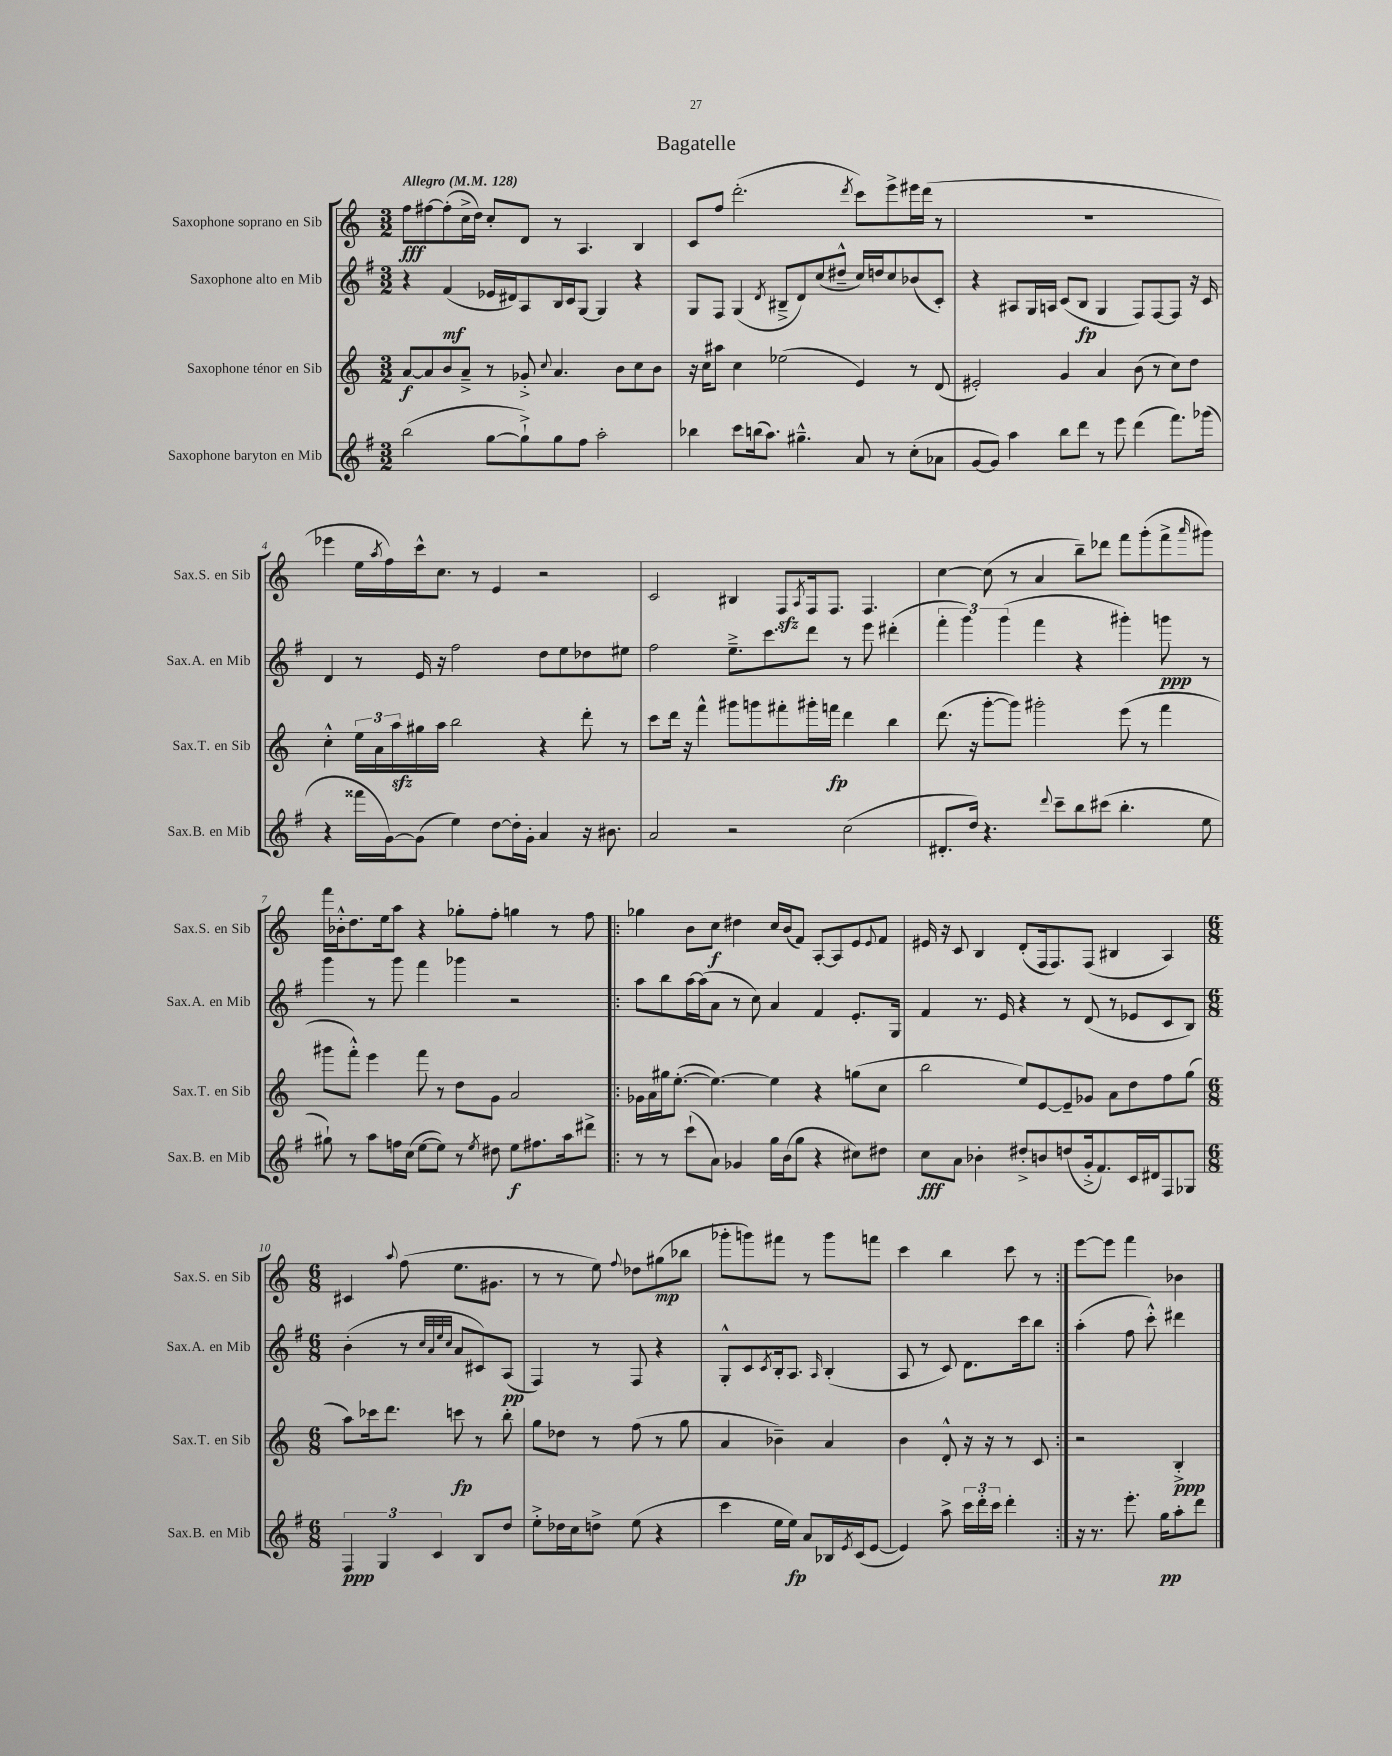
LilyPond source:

\header { title = "Bagatelle" }
<<
\new StaffGroup <<
\new Staff = "s0" \with { instrumentName = "Saxophone soprano en Sib" shortInstrumentName = "Sax.S. en Sib" } {
    \clef treble \key c \major \numericTimeSignature \time 3/2 \tempo "Allegro" 4 = 128
    f''8\fff fis''8~ fis''8-.( c''16-> d''16) c''8-. d'8 r8 a4. b4 |
    c'8 f''8 d'''2.-.( \acciaccatura { d'''8 } c'''8) e'''8-> eis'''16 d'''16( r8 |
    R1. |
    ees'''4 e''16 \acciaccatura { a''8 } f''16) c'''16-^ c''8. r8 e'4 r2 |
    c'2 bis4 f8\sfz \acciaccatura { a8 } f16 f8. f4. |
    c''4~ c''8( r8 a'4 b''8--) des'''8 f'''8 g'''8-.( f'''8-> \grace { a'''16 } gis'''8) |
    f'''16 bes'16-.-^ d''8. e''16 a''8 r4 ges''8-. f''8-. g''4 r8 f''8 |
    \repeat volta 2 { ges''4 b'8 c''8\f dis''4 c''16 b'16( f'8) a8~-. a8 e'8 \appoggiatura { e'8 } f'8 |
    eis'16 r16 c'8 b4 d'8-.( f16 f8.) f8( bis4 a4) |
    \numericTimeSignature \time 6/8 cis'4 \appoggiatura { a''8 } f''8( e''8. gis'8. |
    r8 r8 e''8) \appoggiatura { f''8 } des''8 gis''8\mp( bes''8 |
    ges'''8-. g'''8) fis'''8 r8 g'''8 f'''8 |
    c'''4 b''4 c'''8 r8 | }
    e'''8~ e'''8 f'''4 bes'4 \bar "|." |
}
\new Staff = "s1" \with { instrumentName = "Saxophone alto en Mib" shortInstrumentName = "Sax.A. en Mib" } {
    \clef treble \key g \major \numericTimeSignature \time 3/2
    r4 fis'4\mf( ees'16 dis'16) a8 b16 c'16 g8~ g4 r4 |
    g8 fis8 g4( \acciaccatura { d'8 } bis8---> d'8) c''8( dis''8---^ c''16) d''16 c''8 bes'8( c'8-.) |
    r4 ais8 g16 a16 c'8( b8\fp g4 fis8) fis8~ fis8 r16 c'16 |
    d'4 r8 e'16 r16 fis''2 d''8 e''8 des''8 eis''8 |
    fis''2 e''8.---> c'''8. d'''8 r8 e'''8 dis'''4-.( |
    \tuplet 3/2 { fis'''4-. g'''4) g'''4( } fis'''4 r4 gis'''4-.) g'''8\ppp r8 |
    g'''4 r8 g'''8 fis'''4 ges'''4 r2 |
    \repeat volta 2 { a''8 b''8 a''16~ a''16( a'8 r8 c''8) a'4 fis'4 e'8.-. g16 |
    fis'4 r8. e'16 r4 r8 d'8( r8 ees'8 c'8 b8) |
    \numericTimeSignature \time 6/8 b'4-.( r8 \grace { c''32 a'32 e''32 c''32 } a'8 cis'8) a8\pp( |
    fis4) r8 fis8 r4 |
    g8-.-^ c'8 \acciaccatura { c'8 } b16-. a8. \grace { a16 } b4-.( |
    a8 r8 c'8) d'8. c'''16 b''8 | }
    a''4-.( fis''8 c'''8-.-^) dis'''4 \bar "|." |
}
\new Staff = "s2" \with { instrumentName = "Saxophone ténor en Sib" shortInstrumentName = "Sax.T. en Sib" } {
    \clef treble \key c \major \numericTimeSignature \time 3/2
    a'8~\f a'8 b'8 a'8---> r8 ges'8-.-> \appoggiatura { c''8 } a'4. b'8 c''8 b'8 |
    r16 c''16 ais''8 c''4 ees''2( e'4) r8 d'8( |
    eis'2-.) g'4 a'4 b'8( r8 c''8) d''8 |
    c''4-.-^ \tuplet 3/2 { e''16 a'16 a''16\sfz } gis''16 a''16 b''2 r4 d'''8-. r8 |
    c'''8 d'''16 r16 f'''4-^ gis'''8 g'''8 fis'''8-. gis'''16-. f'''16\fp d'''4 b''4 |
    d'''8.( r16 g'''8~-. g'''8) gis'''2-. e'''8( r8 f'''4 |
    gis'''8 f'''8-.-^) e'''4 f'''8 r8 d''8 g'8 a'2 |
    \repeat volta 2 { ges'16 a'16 gis''16 e''8.~-.( e''4.~) e''4 r4 g''8( c''8 |
    b''2 e''8) e'8~ e'8-- ges'8 a'8 d''8 f''8 g''8( |
    \numericTimeSignature \time 6/8 a''8) ces'''16 d'''8. c'''8\fp r8 b''8-. |
    g''8 des''8 r8 f''8( r8 g''8 |
    a'4 bes'4--) a'4 |
    b'4 d'8-.-^ r16 r16 r8 c'8 | }
    r2 b4-.->\ppp \bar "|." |
}
\new Staff = "s3" \with { instrumentName = "Saxophone baryton en Mib" shortInstrumentName = "Sax.B. en Mib" } {
    \clef treble \key g \major \numericTimeSignature \time 3/2
    b''2( g''8~ g''8-!->) g''8 fis''8 a''2-. |
    bes''4 c'''8 b''16( a''8.) gis''4.---^ a'8 r8 c''8-.( aes'8 |
    g'8~ g'8) a''4 b''8 d'''8 r8 e'''8 d'''4( fis'''8.) ges'''16( |
    r4 fisis'''16 g'16~) g'8( e''4) d''8~ d''16-. g'16-. a'4 r16 bis'8. |
    a'2 r2 c''2( |
    dis'8.-. d''16) r4. \appoggiatura { d'''8 } c'''8-- b''8 cis'''8( b''4.-. e''8 |
    gis''8-!) r8 a''8 f''16 c''16( e''8~ e''8) r8 \acciaccatura { e''8 } dis''8 e''8\f fis''8. a''16 dis'''8-> |
    \repeat volta 2 { r8 r8 c'''8-!( a'8) ges'4 g''16 b'16( g''8 r4 cis''8) dis''8 |
    c''8\fff a'8 bes'4-. dis''8-.-> b'8 d''8( g'16-.-> fis'8.) c'16 dis'16 fis8 ges8 |
    \numericTimeSignature \time 6/8 \tuplet 3/2 { fis4\ppp g4 c'4 } b8 d''8 |
    e''8-.-> des''16 c''16 d''8-> e''8( r4 |
    c'''4 e''16 e''16\fp) a'8 bes16 \acciaccatura { e'8 } c'16( e'8~ |
    e'4) a''8-> \tuplet 3/2 { c'''16 d'''16-. c'''16 } d'''4-. | }
    r16 r8. e'''8.-. g''16\pp a''8-. d'''8 \bar "|." |
}
>>
>>
